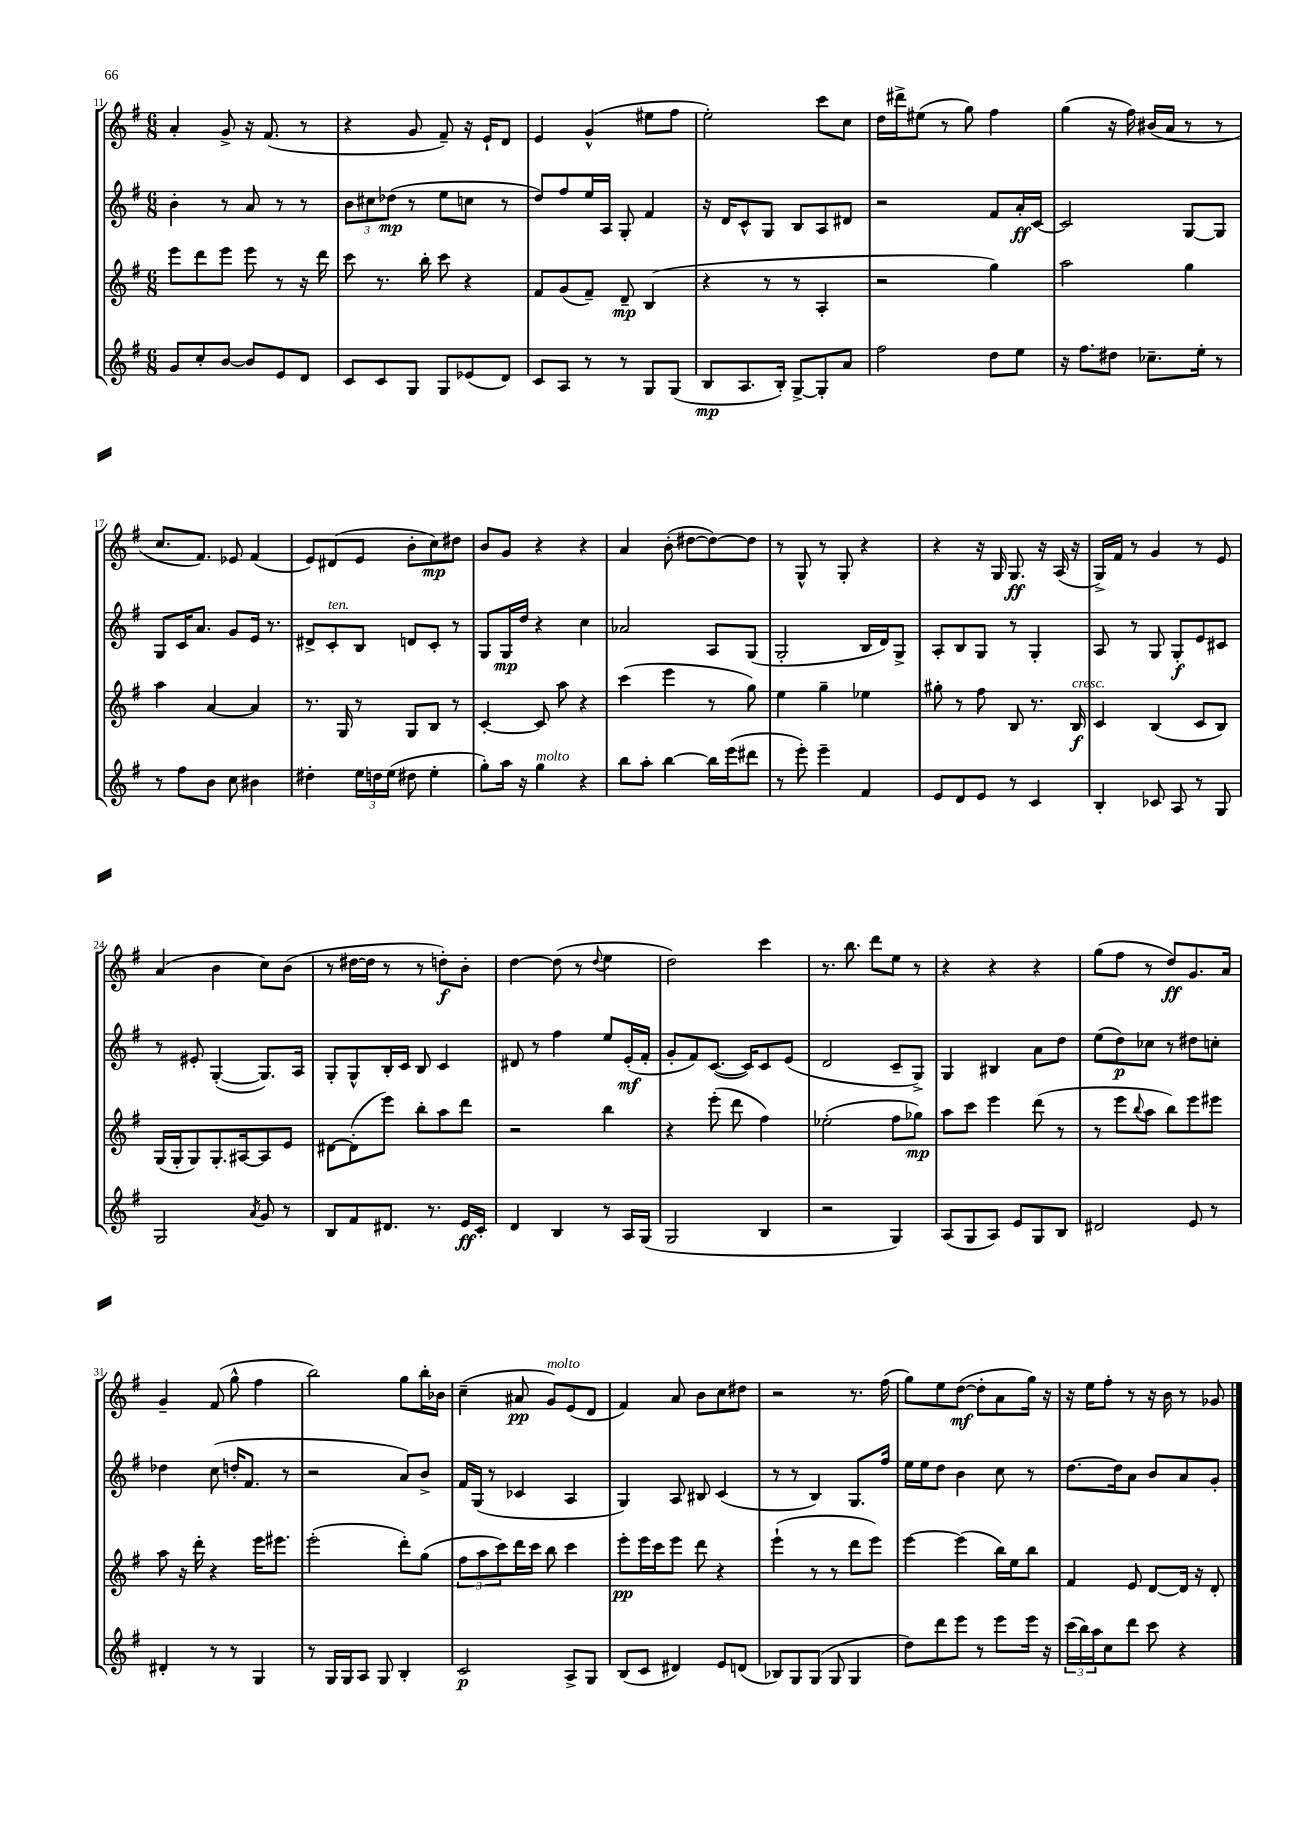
<<
\new StaffGroup <<
\new Staff = "s0" {
    \clef treble \key g \major \numericTimeSignature \time 6/8
    a'4-. g'8-> r16 fis'8.( r8 |
    r4 g'8 fis'8--) r16 e'16-! d'8 |
    e'4 g'4-^( eis''8 fis''8 |
    e''2-.) c'''8 c''8 |
    d''16 dis'''16-> eis''8( r8 g''8) fis''4 |
    g''4( r16 fis''16) bis'16( a'16 r8 r8 |
    c''8. fis'8.) ees'8 fis'4( |
    e'8) dis'8( e'8 b'8-. c''8\mp) dis''8 |
    b'8 g'8 r4 r4 |
    a'4 b'8-.( dis''8~ dis''8~) dis''8 |
    r8 g8-^ r8 g8-. r4 |
    r4 r16 g16 g8.\ff r16 a16( r16 |
    g16->) fis'16 r8 g'4 r8 e'8 |
    a'4( b'4 c''8) b'8( |
    r8 dis''16~ dis''16 r8 r8 d''8-.\f) b'8-. |
    d''4~ d''8( r8 \appoggiatura { d''8 } e''4 |
    d''2) c'''4 |
    r8. b''8. d'''8 e''8 r8 |
    r4 r4 r4 |
    g''8( fis''8 r8 d''8\ff) g'8. a'16 |
    g'4-- fis'8( g''8-^ fis''4 |
    b''2) g''8 b''16-. bes'16 |
    c''4--( ais'8\pp g'8^\markup { \italic "molto" }) e'8( d'8 |
    fis'4) a'8 b'8 c''8 dis''8 |
    r2 r8. fis''16( |
    g''8) e''8 d''8~\mf( d''8-. a'8 g''16) r16 |
    r16 e''16 fis''8-. r8 r16 b'16 r8 ges'8 \bar "|." |
}
\new Staff = "s1" {
    \clef treble \key g \major \numericTimeSignature \time 6/8
    b'4-. r8 a'8 r8 r8 |
    \tuplet 3/2 { b'8 cis''8 des''8\mp( } r8 e''8 c''8 r8 |
    d''8) fis''8 e''16 a16 g8-. fis'4 |
    r16 d'16 c'8-^ g8 b8 a8 dis'8 |
    r2 fis'8 a'16-.\ff c'16~ |
    c'2 g8~ g8 |
    g8 c'16 a'8. g'8 e'16 r8. |
    dis'8-> c'8-.^\markup { \italic "ten." } b8 d'8 c'8-. r8 |
    g8 g16\mp d''16 r4 c''4 |
    aes'2 a8 g8( |
    g2-. b16 d'16) g8-> |
    a8-. b8 g8 r8 g4-. |
    a8 r8 g8 g8-.\f e'8 cis'8 |
    r8 eis'8-. g4~-.( g8.) a16 |
    g8-. g8-^ b16-. c'16 b8 c'4 |
    dis'8 r8 fis''4 e''8 e'16-.\mf( fis'16-. |
    g'8-. fis'8) c'8.~( c'16) c'8 e'8( |
    d'2 c'8-- g8->) |
    g4 bis4 a'8 d''8 |
    e''8( d''8\p) ces''8 r8 dis''8 c''8-. |
    des''4 c''8( d''16-. fis'8. r8 |
    r2 a'8) b'8-> |
    fis'16 g16( r8 ces'4 a4 |
    g4) a8 bis8 c'4( |
    r8 r8 b4) g8. fis''16 |
    e''16 e''16 d''8 b'4 c''8 r8 |
    d''8.~ d''16 a'8 b'8 a'8 g'8-. \bar "|." |
}
\new Staff = "s2" {
    \clef treble \key g \major \numericTimeSignature \time 6/8
    e'''8 d'''8 e'''8 e'''8 r8 r16 d'''16 |
    c'''8 r8. b''16-. c'''8 r4 |
    fis'8 g'8( fis'8--) d'8--\mp b4( |
    r4 r8 r8 a4-. |
    r2 g''4) |
    a''2 g''4 |
    a''4 a'4~ a'4 |
    r8. g16 r8 g8 b8 r8 |
    c'4~-. c'8 a''8 r4 |
    c'''4( e'''4 r8 g''8) |
    e''4 g''4-- ees''4 |
    gis''8-. r8 fis''8 b8 r8. b16\f^\markup { \italic "cresc." } |
    c'4 b4( c'8 b8) |
    g16( g16-. g8) g8.-. ais16~ ais8 e'8 |
    dis'8~ dis'8-.( e'''8) b''8-. a''8 d'''8 |
    r2 b''4 |
    r4 e'''8-.( d'''8 fis''4) |
    ees''2-.( fis''8 ges''8\mp) |
    a''8 c'''8 e'''4 d'''8( r8 |
    r8 e'''8 \appoggiatura { b''8 } a''8 b''8) e'''8 eis'''8 |
    a''8 r16 d'''16-. r4 e'''16 eis'''8. |
    e'''2-.( d'''8-.) g''8( |
    \tuplet 3/2 { fis''8 a''8 c'''8) } d'''16 c'''16 b''8 c'''4 |
    e'''8-.\pp e'''16 c'''16 e'''8 d'''8 r4 |
    e'''4-!( r8 r8 d'''8 e'''8) |
    e'''4~ e'''4( b''16) e''16 b''8 |
    fis'4 e'8 d'8~ d'16 r16 d'8-. \bar "|." |
}
\new Staff = "s3" {
    \clef treble \key g \major \numericTimeSignature \time 6/8
    g'8 c''8-. b'8~ b'8 e'8 d'8 |
    c'8 c'8 g8 g8 ees'8( d'8) |
    c'8 a8 r8 r8 g8 g8( |
    b8\mp a8. b16-.) g8~-> g8-. a'8 |
    fis''2 d''8 e''8 |
    r16 fis''8. dis''8 ces''8.-- e''16-. r8 |
    r8 fis''8 b'8 c''8 bis'4 |
    dis''4-. \tuplet 3/2 { e''16 d''16 e''16( } dis''8 e''4-. |
    g''8-.) a''16 r16 g''4^\markup { \italic "molto" } r4 |
    b''8 a''8-. b''4~ b''16 e'''16( dis'''8 |
    r8 e'''8-.) e'''4-- fis'4 |
    e'8 d'8 e'8 r8 c'4 |
    b4-. ces'8 a8 r8 g8 |
    g2 \acciaccatura { a'8 } g'8 r8 |
    b8 fis'8 dis'8. r8. e'16\ff c'16-. |
    d'4 b4 r8 a16 g16( |
    g2 b4 |
    r2 g4) |
    a8( g8 a8) e'8 g8 b8 |
    dis'2 e'8 r8 |
    dis'4-. r8 r8 g4 |
    r8 g16 g16 a8 g8 b4-. |
    c'2\p a8-> g8 |
    b8( c'8 dis'4) e'8 d'8( |
    bes8) g8 g8( g8 g4 |
    d''8) d'''8 e'''8 r8 e'''8 e'''16 r16 |
    \tuplet 3/2 { c'''16( b''16) a''16 } c''8 d'''8 c'''8 r4 \bar "|." |
}
>>
>>
\layout { \context { \Score currentBarNumber = #11 } }
